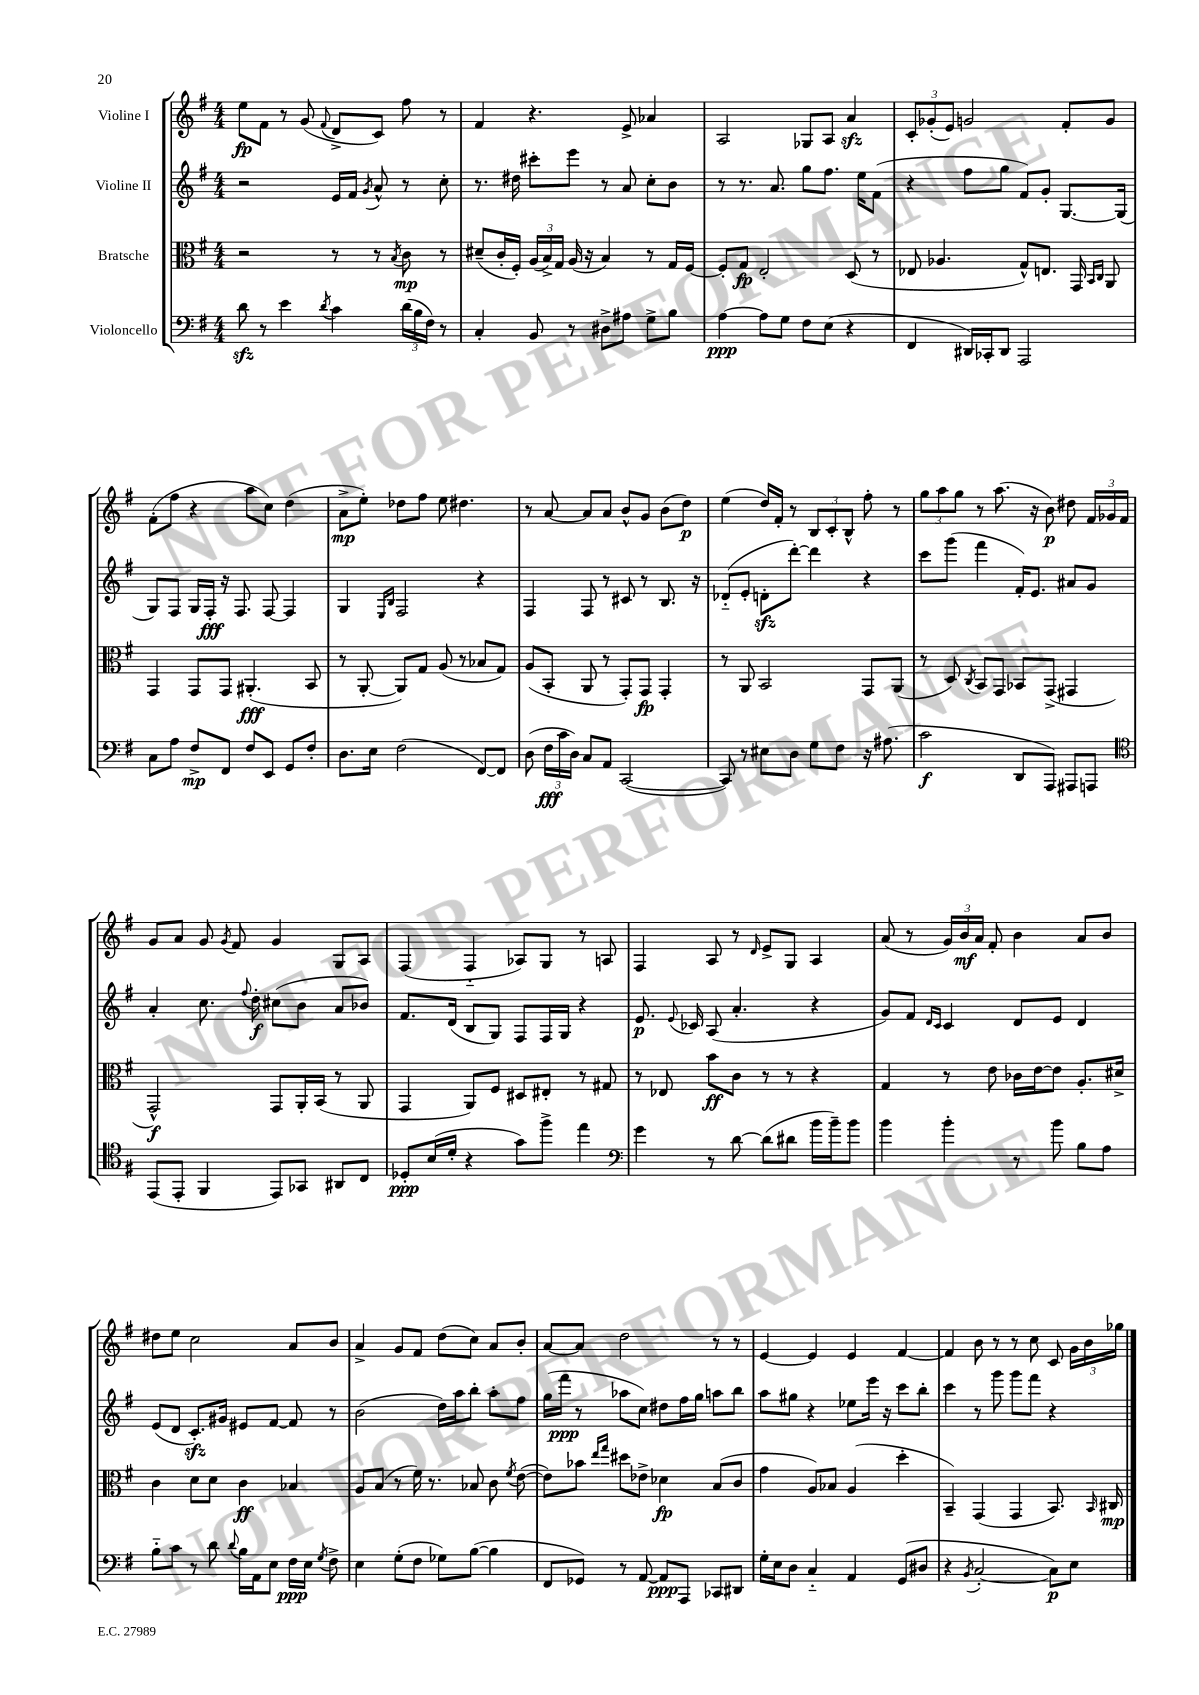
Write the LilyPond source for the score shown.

<<
\new StaffGroup <<
\new Staff = "s0" \with { instrumentName = "Violine I" } {
    \clef treble \key g \major \numericTimeSignature \time 4/4
    \autoBeamOff e''8[\fp fis'8] r8 g'8( \appoggiatura { fis'8 } d'8[-> c'8]) fis''8 r8 |
    fis'4 r4. e'8-> aes'4 |
    a2 ges8[ a8] a'4\sfz |
    \tuplet 3/2 { c'8[-. ges'8-.( e'8]) } g'2 fis'8[-. g'8] |
    fis'8[-.( fis''8] r4 a''8[ c''8]) d''4( |
    a'8[->\mp e''8]-.) des''8[ fis''8] e''8 dis''4. |
    r8 a'8~ a'8[ a'8] b'8[-^ g'8] b'8[( d''8]\p) |
    e''4( d''16[) fis'16]-. r8 \tuplet 3/2 { b8[ c'8-. b8]-^ } fis''8-. r8 |
    \tuplet 3/2 { g''8[ a''8 g''8] } r8 a''8.( r16 b'8\p) dis''8 \tuplet 3/2 { fis'16[ ges'16 fis'16] } |
    g'8[ a'8] g'8 \acciaccatura { g'8 } fis'8 g'4 g8[ a8] |
    fis4( fis4-_ aes8[) g8] r8 a8 |
    fis4 a8 r8 \grace { d'16 } e'8[-> g8] a4 |
    a'8( r8 \tuplet 3/2 { g'16[) b'16\mf a'16] } fis'8-. b'4 a'8[ b'8] |
    dis''8[ e''8] c''2 a'8[ b'8] |
    a'4-> g'8[ fis'8] d''8[( c''8]) a'8[ b'8]-. |
    a'8[~ a'8] d''2 r8 r8 |
    e'4~ e'4 e'4 fis'4~ |
    fis'4 b'8 r8 r8 c''8 c'8 \tuplet 3/2 { g'16[ b'16 ges''16] } \bar "|." |
}
\new Staff = "s1" \with { instrumentName = "Violine II" } {
    \clef treble \key g \major \numericTimeSignature \time 4/4
    \autoBeamOff r2 e'16[ fis'16] \acciaccatura { g'8 } a'8-^ r8 c''8-. |
    r8. dis''16 cis'''8[-. e'''8] r8 a'8 c''8[-. b'8] |
    r8 r8. a'8. g''8[ fis''8.] e''16[ fis'8]( |
    r4 fis''8[ g''8] fis'8[) g'8]-. g8.[~ g16]( |
    g8[) fis8] g16[ fis16]-.\fff r16 fis8. fis8~ fis4 |
    g4 \grace { e16[ b16] } fis2 r4 |
    fis4 fis8 r8 cis'8 r8 b8. r16 |
    des'8[-_( e'8]-. d'8[-.\sfz d'''8]~-.) d'''4 r4 |
    c'''8[ g'''8]( fis'''4 fis'16[-.) e'8.] ais'8[ g'8] |
    a'4-. c''8. \appoggiatura { fis''8 } d''16-.\f cis''8[( b'8] a'8[ bes'8]) |
    fis'8.[ d'16]( b8[ g8]) fis8[ fis16 g16] r4 |
    e'8.\p \appoggiatura { e'8 } ces'16 a8( a'4.-. r4 |
    g'8[) fis'8] \grace { d'16[ c'16] } c'4 d'8[ e'8] d'4 |
    e'8[( d'8] c'8.[-.\sfz) gis'16] eis'8[ fis'8]~ fis'8 r8 |
    b'2( d''16[) a''16 b''8]-. a''8[-. fis''8] |
    g''16[( fis'''16]\ppp r8 aes''8[ c''8]) dis''8[ fis''16 g''16] a''8[ b''8] |
    a''8[ gis''8] r4 ees''8[ e'''16] r16 c'''8[ b''8]-. |
    c'''4 r8 g'''8 g'''8[ fis'''8] r4 \bar "|." |
}
\new Staff = "s2" \with { instrumentName = "Bratsche" } {
    \clef alto \key g \major \numericTimeSignature \time 4/4
    \autoBeamOff r2 r8 r8 \acciaccatura { b8 } c'8\mp r8 |
    dis'8[--( c'16-. fis16]-.) \tuplet 3/2 { a16[( b16->) g16] } a16( r16 b4) r8 g16[ fis16]~ |
    fis8[-. g8]\fp e2-. d8( r8 |
    ees8 aes4. g8[-^) e8.] g,16 \grace { b,16[ c16] } a,8 |
    g,4 g,8[ g,8] ais,4.-.\fff( b,8 |
    r8 a,8~-. a,8[) g8] a8( r8 bes8[ g8]) |
    a8[( b,8]-. a,8 r8 g,8[-.) g,8]\fp g,4-. |
    r8 a,8 b,2 g,8[ a,8]( |
    r8 d8) \acciaccatura { c8 } b,8[ g,8] bes,8[ g,8]->( gis,4 |
    g,2-^\f) g,8[ a,16-. b,16]( r8 a,8 |
    g,4 a,8[) fis8] dis8[ eis8]-. r8 gis8 |
    r8 ees8 b'8[\ff c'8] r8 r8 r4 |
    g4 r8 e'8 ces'16[ e'16~ e'8] a8.[-. dis'16]-> |
    c'4 d'8[ d'8] c'4\ff bes4 |
    a8[ b8]( r8 fis'16) r8. bes8 c'8 \acciaccatura { fis'8 } e'8~( |
    e'8[) bes'8] \grace { e''16[ g''16] } dis''8[ ees'8]-> des'4\fp b8[( c'8] |
    g'4 a8[) bes8] a4( d''4-. |
    b,4--) g,4( g,4 b,8.) \grace { b,16 } cis16\mp \bar "|." |
}
\new Staff = "s3" \with { instrumentName = "Violoncello" } {
    \clef bass \key g \major \numericTimeSignature \time 4/4
    \autoBeamOff d'8\sfz r8 e'4 \acciaccatura { d'8 } c'4 \tuplet 3/2 { d'16[( b16 fis16]) } r8 |
    c4-. b,8 r8 dis8[-> ais8] g8[-> b8] |
    a4~\ppp a8[ g8] fis8[ e8]( r4 |
    fis,4 dis,16[) ces,16-. dis,8] a,,2 |
    c8[ a8] fis8[->\mp fis,8] fis8[ e,8] g,8[ fis8]-. |
    d8.[ e16] fis2( fis,8[~) fis,8] |
    d8( \tuplet 3/2 { fis16[\fff c'16 d16]) } c8[ a,8] c,2~( |
    c,8) r8 eis8[ d8] g8[ fis8] r16 ais8.( |
    c'2\f d,8[ a,,8]) ais,,8[ a,,8] |
    \clef tenor e,8[( e,8]-. fis,4 e,8[) ges,8] ais,8[ c8] |
    des8[-.\ppp b16( d'16]-. r4 g'8[) fis''8]-> e''4 |
    \clef bass g'4 r8 d'8~ d'8[( dis'8] b'16[ b'16--) b'8] |
    b'4 b'4-. r8 b'8 b8[ a8] |
    b8[-_ c'8] r8 d'8 \appoggiatura { d'8 } b16[ a,16 e8] fis16[\ppp e16] \acciaccatura { g8 } fis8-> |
    e4 g8[-.( fis8] ges8[) b8]~( b4 |
    fis,8[ ges,8]) r8 a,8~ a,8[\ppp a,,8] ces,8[ dis,8] |
    g16[-. e16 d8] c4-_ a,4 g,8[( dis8] |
    r4 \acciaccatura { b,8 } c2~-. c8[\p) e8] \bar "|." |
}
>>
>>
\layout { \context { \Score \remove "Bar_number_engraver" } }
